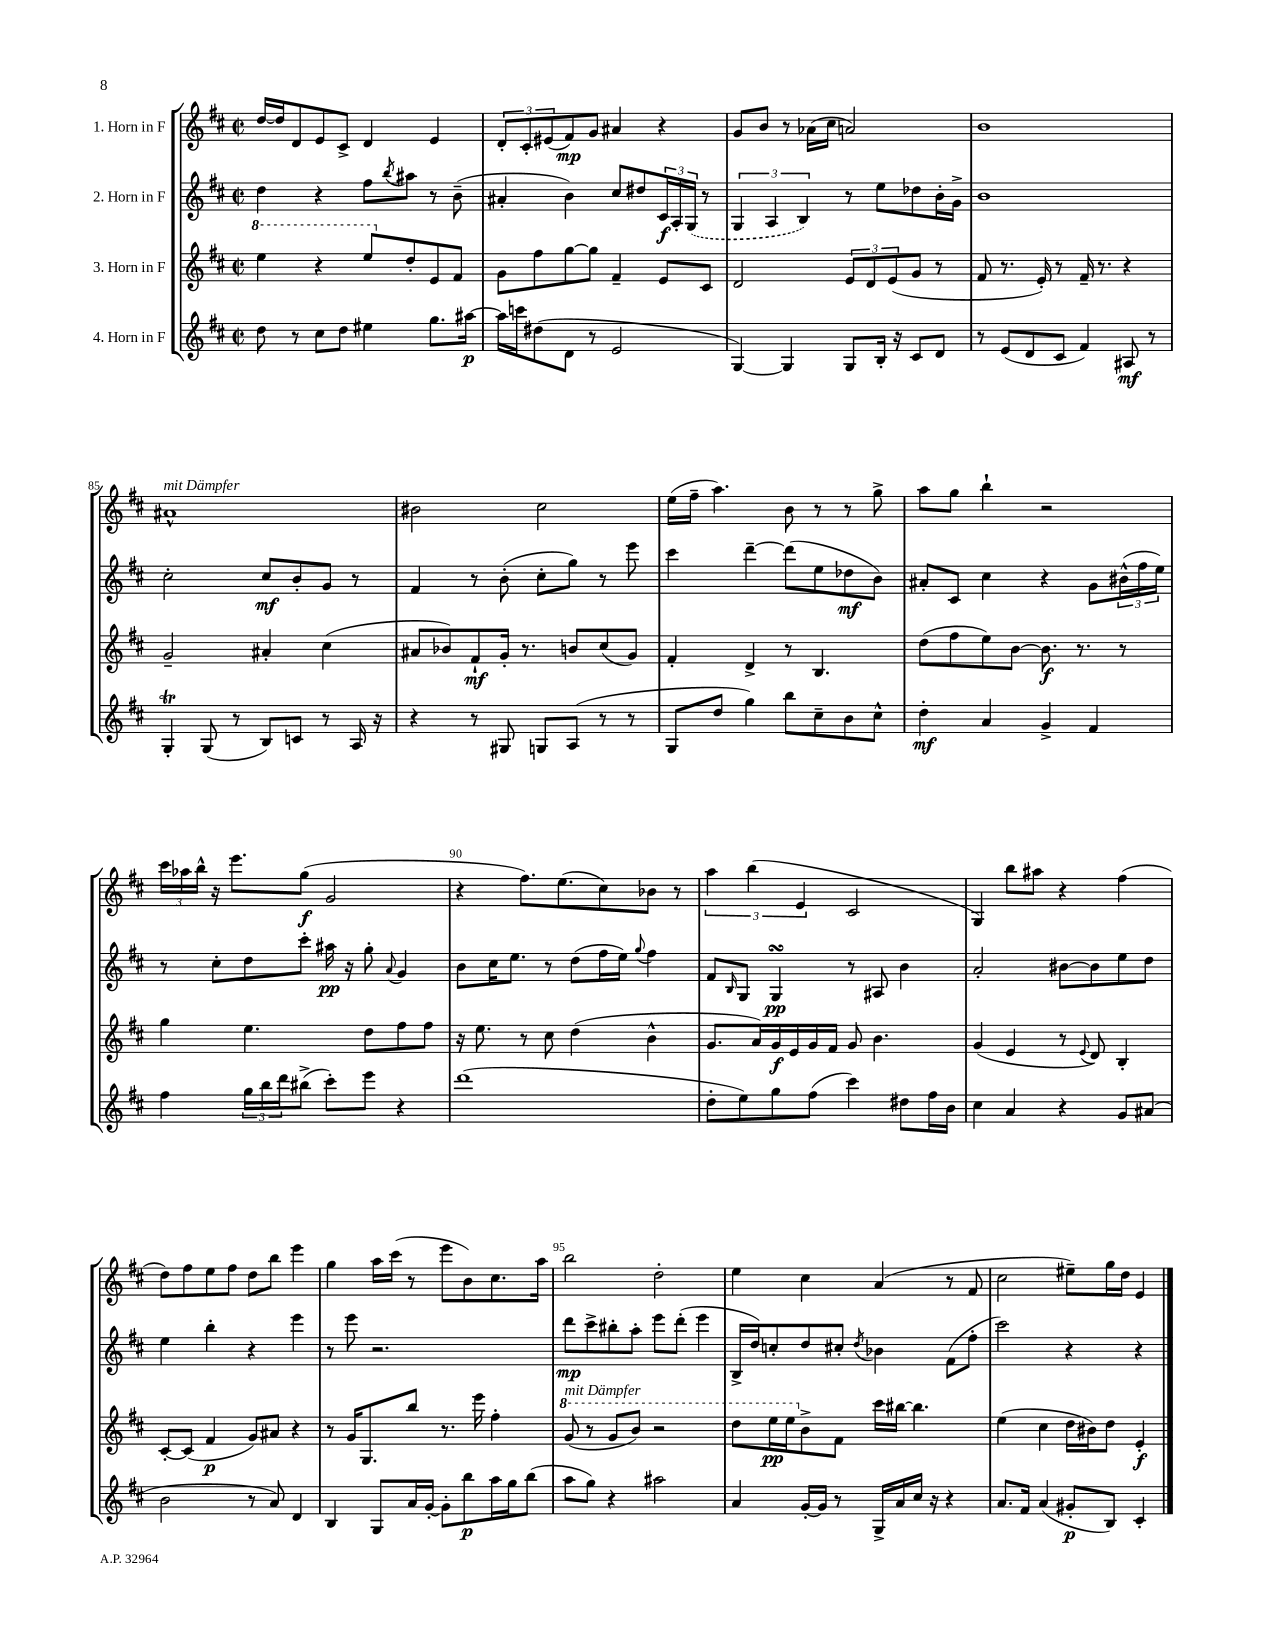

**kern	**kern	**kern	**kern
*staff4	*staff3	*staff2	*staff1
*clefG2	*clefG2	*clefG2	*clefG2
*k[f#c#]	*k[f#c#]	*k[f#c#]	*k[f#c#]
*M2/2	*M2/2	*M2/2	*M2/2
*met(c|)	*met(c|)	*met(c|)	*met(c|)
8dd	4eee	4dd	[16dd
.	.	.	16dd]
8r	.	.	8d
8cc#	4r	4r	8e
8dd	.	.	8c#^
4ee#	8eee	8ff#	4d
.	.	8qbb	.
.	8dd'	8aa#	.
8.gg	8e	8r	4e
.	8f#	(8b~	.
[16aa#	.	.	.
=	=	=	=
16aa#]	8g	4a#'	12d'
16ccc	.	.	.
.	.	.	12c#'
(8dd#	8ff#	.	.
.	.	.	(12e#
8d	[8gg	4b)	8f#)
8r	8gg]	.	8g
2e	4f#~	8cc#	4a#
.	.	8dd#	.
.	8e	24c#	4r
.	.	24A'	.
.	.	(24G	.
.	8c#	8r	.
=	=	=	=
[4G)	2d	6G	8g
.	.	.	8b
.	.	6A	.
4G]	.	.	8r
.	.	6B)	.
.	.	.	(16a-
.	.	.	16cc#
8G	12e	8r	2a)
.	12d	.	.
16B'	.	8ee	.
.	(12e	.	.
16r	.	.	.
8c#	8g	8dd-	.
8d	8r	16b'	.
.	.	16g^	.
=	=	=	=
8r	8f#	1b	1b
(8e	8.r	.	.
8d	.	.	.
.	16e')	.	.
8c#	8r	.	.
4f#)	16f#~	.	.
.	8.r	.	.
8A#	4r	.	.
8r	.	.	.
=	=	=	=
4G'	2g~	2cc#'	1a#^^
(8G	.	.	.
8r	.	.	.
8B)	4a#'	8cc#	.
8c	.	8b'	.
8r	(4cc#	8g	.
16A	.	8r	.
16r	.	.	.
=	=	=	=
4r	8a#	4f#	2b#
.	8b-)	.	.
8r	8f#`	8r	.
8G#	16g'	(8b'	.
.	8.r	.	.
8G	.	8cc#'	2cc#
(8A	8b	8gg)	.
8r	(8cc#	8r	.
8r	8g)	8eee	.
=	=	=	=
8G	4f#'	4ccc#	(16ee
.	.	.	16ff#~
8dd	.	.	4.aa)
4gg)	4d^	[4ddd~	.
8bb	8r	(8ddd]	8b
8cc#~	4.B	8ee	8r
8b	.	8dd-	8r
8cc#^^	.	8b)	8gg^
=	=	=	=
4dd'	(8dd	8a#'	8aa
.	8ff#	8c#	8gg
4a	8ee)	4cc#	4bb`
.	[8b	.	.
4g^	8.b]	4r	2r
.	8.r	.	.
4f#	.	8g	.
.	8r	(24b#^^	.
.	.	24ff#	.
.	.	24ee)	.
=	=	=	=
4ff#	4gg	8r	24ccc#
.	.	.	24aa-
.	.	.	24bb^^
.	.	8cc#'	16r
.	.	.	8.eee
24gg	4.ee	8dd	.
24bb	.	.	.
24ddd	.	.	.
(8bb#^	.	8ccc#'	(8gg
8ccc#')	.	16aa#	2g
.	.	16r	.
8eee	8dd	8gg'	.
.	.	8qqa	.
4r	8ff#	4g	.
.	8ff#	.	.
=	=	=	=
(1ddd	16r	8b	4r
.	8.ee	.	.
.	.	16cc#	.
.	.	8.ee	.
.	8r	.	8.ff#)
.	8cc#	8r	.
.	.	.	(8.ee
.	(4dd	(8dd	.
.	.	16ff#	8cc#)
.	.	16ee)	.
.	.	8qqgg	.
.	4b^^	4ff#	8b-
.	.	.	8r
=	=	=	=
8dd'	8.g	8f#	6aa
.	.	16qqB	.
8ee)	.	8G	.
.	.	.	(6bb
.	16a)	.	.
8gg	16g	4G	.
.	16e	.	.
.	.	.	6e
(8ff#	16g	.	.
.	16f#	.	.
4ccc#)	8g	8r	2c#
.	4.b	8A#	.
8dd#	.	4b	.
16ff#	.	.	.
16b	.	.	.
=	=	=	=
4cc#	(4g	2a'	4G)
4a	4e	.	8bb
.	.	.	8aa#
4r	8r	[8b#	4r
.	8qqe	.	.
.	8d)	8b#]	.
8g	4B'	8ee	(4ff#
(8a#	.	8dd	.
=	=	=	=
2b	[8c#'	4ee	8dd)
.	(8c#]	.	8ff#
.	4f#	4bb'	8ee
.	.	.	8ff#
8r	8g)	4r	8dd
8a)	8a#	.	8bb
4d	4r	4eee	4eee
=	=	=	=
4B	8r	8r	4gg
.	16g	8eee	.
.	8.G	.	.
8G	.	2.r	16aa
.	.	.	(16ccc#
16a	8bb	.	8r
[16g'	.	.	.
8g']	8.r	.	8eee
8bb	.	.	8b)
.	16eee	.	.
16aa	4ff#'	.	8.cc#
16gg	.	.	.
(8bb	.	.	.
.	.	.	16aa
=	=	=	=
8aa	(8gg	8ddd	2bb
8gg)	8r	8ccc#^	.
4r	8gg	8bb#'	.
.	8bb)	8aa'	.
2aa#	2r	8eee	2dd'
.	.	(8ddd'	.
.	.	4eee	.
=	=	=	=
4a	8ddd	16B^	4ee
.	.	16dd)	.
.	16eee	8cc'	.
.	16eee	.	.
[16g'	8b^	8dd	4cc#
16g]	.	.	.
8r	8f#	8cc#'	.
.	.	8qdd	.
16G^	16ccc#	4b-	(4a
16a	[16bb#	.	.
16cc#	4.bb#]	.	.
16r	.	.	.
4r	.	(8f#	8r
.	.	8ff#'	8f#
=	=	=	=
8.a	(4ee	2ccc#)	2cc#
16f#	.	.	.
(4a	4cc#	.	.
8g#'	16dd	4r	8ee#~)
.	16b#)	.	.
8B)	8dd	.	16gg
.	.	.	16dd
4c#'	4e'	4r	4e
==	==	==	==
*-	*-	*-	*-
